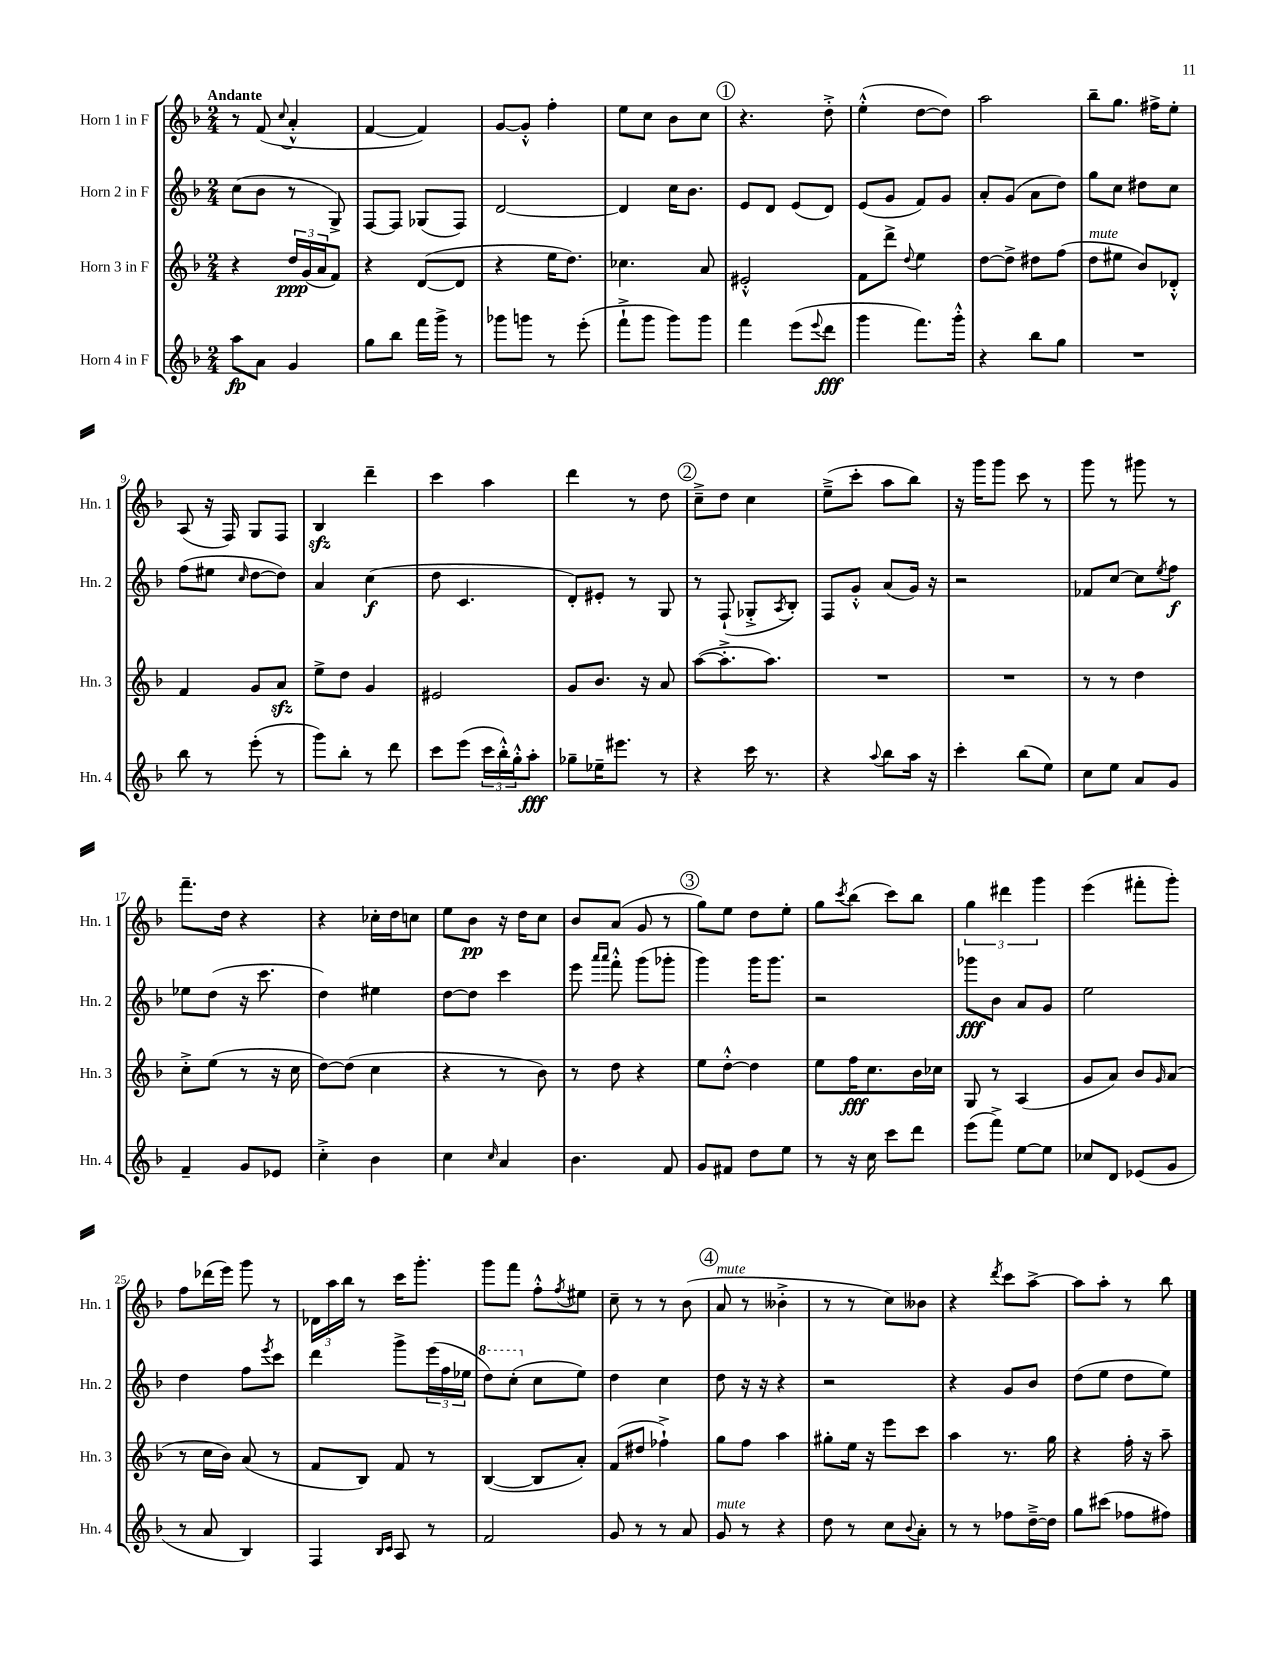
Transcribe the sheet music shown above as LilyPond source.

<<
\new StaffGroup <<
\new Staff = "s0" \with { instrumentName = "Horn 1 in F" shortInstrumentName = "Hn. 1" } {
    \clef treble \key f \major \numericTimeSignature \time 2/4 \tempo "Andante"
    r8 f'8( \appoggiatura { c''8 } a'4-.-^ |
    f'4~ f'4) |
    g'8~ g'8-.-^ f''4-. |
    e''8 c''8 bes'8 c''8 |
    \mark \markup { \circle "1" } r4. d''8-.-> |
    e''4-.-^( d''8~ d''8) |
    a''2 |
    bes''8-- g''8. fis''16-> e''8-. |
    a8( r16 f16) g8 f8 |
    bes4\sfz d'''4-- |
    c'''4 a''4 |
    d'''4 r8 d''8 |
    \mark \markup { \circle "2" } c''8---> d''8 c''4 |
    e''8--->( c'''8-. a''8 bes''8) |
    r16 g'''16 g'''8 c'''8 r8 |
    g'''8 r8 gis'''8 r8 |
    f'''8.-- d''16 r4 |
    r4 ces''16-. d''16 c''8 |
    e''8 bes'8\pp r16 d''16 c''8 |
    bes'8 a'8( g'8 r8 |
    \mark \markup { \circle "3" } g''8) e''8 d''8 e''8-. |
    g''8 \acciaccatura { c'''8 } bes''8( c'''8) bes''8 |
    \tuplet 3/2 { g''4 dis'''4 g'''4 } |
    e'''4( fis'''8-. g'''8-.) |
    f''8 des'''16( e'''16) g'''8 r8 |
    \tuplet 3/2 { des'16 a''16 bes''16 } r8 c'''16 g'''8.-. |
    g'''8 f'''8 f''8-.-^ \acciaccatura { f''8 } eis''8 |
    c''8-- r8 r8 bes'8( |
    \mark \markup { \circle "4" } a'8^\markup { \italic "mute" } r8 beses'4-.-> |
    r8 r8 c''8) beses'8 |
    r4 \acciaccatura { d'''8 } c'''8 a''8~-> |
    a''8 a''8-. r8 bes''8 \bar "|." |
}
\new Staff = "s1" \with { instrumentName = "Horn 2 in F" shortInstrumentName = "Hn. 2" } {
    \clef treble \key f \major \numericTimeSignature \time 2/4
    c''8( bes'8 r8 g8->) |
    f8~ f8 ges8( f8) |
    d'2~ |
    d'4 c''16 bes'8. |
    \mark \markup { \circle "1" } e'8 d'8 e'8( d'8) |
    e'8( g'8 f'8) g'8 |
    a'8-. g'8( a'8 d''8) |
    g''8 c''8 dis''8 c''8 |
    f''8( eis''8 \grace { c''16 } d''8~ d''8) |
    a'4 c''4\f( |
    d''8 c'4. |
    d'8-.) eis'8-. r8 g8 |
    \mark \markup { \circle "2" } r8 f8-!( ges8-.-> \acciaccatura { a8 } bes8-.) |
    f8 g'8-.-^ a'8( g'16) r16 |
    r2 |
    fes'8 c''8~ c''8 \acciaccatura { e''8 } f''8\f |
    ees''8 d''8( r16 c'''8. |
    d''4) eis''4 |
    d''8~ d''8 c'''4 |
    e'''8 \grace { a'''16 a'''16 } f'''8-.-^ g'''8( ges'''8-. |
    \mark \markup { \circle "3" } g'''4) g'''16 g'''8. |
    r2 |
    ges'''8\fff bes'8 a'8 g'8 |
    e''2 |
    d''4 f''8 \acciaccatura { e'''8 } c'''8 |
    d'''4 g'''8-> \tuplet 3/2 { e'''16( f''16 ees''16 } |
    \ottava #1 d'''8) c'''8-.( \ottava #0 c''8 e''8) |
    d''4 c''4 |
    \mark \markup { \circle "4" } d''8 r16 r16 r4 |
    r2 |
    r4 g'8 bes'8 |
    d''8( e''8 d''8 e''8) \bar "|." |
}
\new Staff = "s2" \with { instrumentName = "Horn 3 in F" shortInstrumentName = "Hn. 3" } {
    \clef treble \key f \major \numericTimeSignature \time 2/4
    r4 \tuplet 3/2 { d''16\ppp g'16( a'16 } f'8) |
    r4 d'8~( d'8 |
    r4 e''16 d''8.) |
    ces''4. a'8 |
    \mark \markup { \circle "1" } eis'2-.-^ |
    f'8 d'''8-> \appoggiatura { d''8 } e''4 |
    d''8~ d''8-> dis''8 f''8( |
    d''8^\markup { \italic "mute" } eis''8 bes'8) des'8-.-^ |
    f'4 g'8 a'8\sfz |
    e''8-> d''8 g'4 |
    eis'2 |
    g'8 bes'8. r16 a'8 |
    \mark \markup { \circle "2" } a''8~( a''8.-.-> a''8.) |
    R2 |
    R2 |
    r8 r8 d''4 |
    c''8-.-> e''8( r8 r16 c''16 |
    d''8~) d''8( c''4 |
    r4 r8 bes'8) |
    r8 d''8 r4 |
    \mark \markup { \circle "3" } e''8 d''8~-.-^ d''4 |
    e''8 f''16\fff c''8. bes'16 ces''16 |
    g8 r8 a4( |
    g'8 a'8) bes'8 \grace { g'16 } a'8( |
    r8 c''16 bes'16) a'8( r8 |
    f'8 bes8) f'8 r8 |
    bes4~( bes8 a'8-.) |
    f'8( dis''8 fes''4-!->) |
    \mark \markup { \circle "4" } g''8 f''8 a''4 |
    gis''8-. e''16 r16 e'''8 c'''8 |
    a''4 r8. g''16 |
    r4 f''16-. r16 a''8-- \bar "|." |
}
\new Staff = "s3" \with { instrumentName = "Horn 4 in F" shortInstrumentName = "Hn. 4" } {
    \clef treble \key f \major \numericTimeSignature \time 2/4
    a''8\fp a'8 g'4 |
    g''8 bes''8 f'''16 g'''16-> r8 |
    ges'''8 g'''8 r8 e'''8-.( |
    f'''8-!-> g'''8 g'''8) g'''8 |
    \mark \markup { \circle "1" } f'''4 e'''8( \appoggiatura { e'''8 } d'''8\fff |
    g'''4 f'''8.) g'''16-.-^ |
    r4 bes''8 g''8 |
    R2 |
    bes''8 r8 e'''8-.( r8 |
    g'''8) bes''8-. r8 d'''8 |
    c'''8 e'''8( \tuplet 3/2 { c'''16 bes''16-.-^) g''16-.-^ } a''8-.\fff |
    ges''8-- ees''16-- eis'''8. r8 |
    \mark \markup { \circle "2" } r4 c'''16 r8. |
    r4 \appoggiatura { a''8 } bes''8 a''16 r16 |
    c'''4-. bes''8( e''8) |
    c''8 e''8 a'8 g'8 |
    f'4-- g'8 ees'8 |
    c''4-.-> bes'4 |
    c''4 \grace { c''16 } a'4 |
    bes'4. f'8 |
    \mark \markup { \circle "3" } g'8 fis'8 d''8 e''8 |
    r8 r16 c''16 c'''8 d'''8 |
    e'''8( f'''8->) e''8~ e''8 |
    ces''8 d'8 ees'8( g'8 |
    r8 a'8 bes4) |
    f4 \grace { bes16 c'16 } a8 r8 |
    f'2 |
    g'8 r8 r8 a'8 |
    \mark \markup { \circle "4" } g'8^\markup { \italic "mute" } r8 r4 |
    d''8 r8 c''8 \appoggiatura { bes'8 } a'8-. |
    r8 r8 fes''8 d''16~---> d''16 |
    g''8 cis'''8( fes''8 fis''8) \bar "|." |
}
>>
>>
